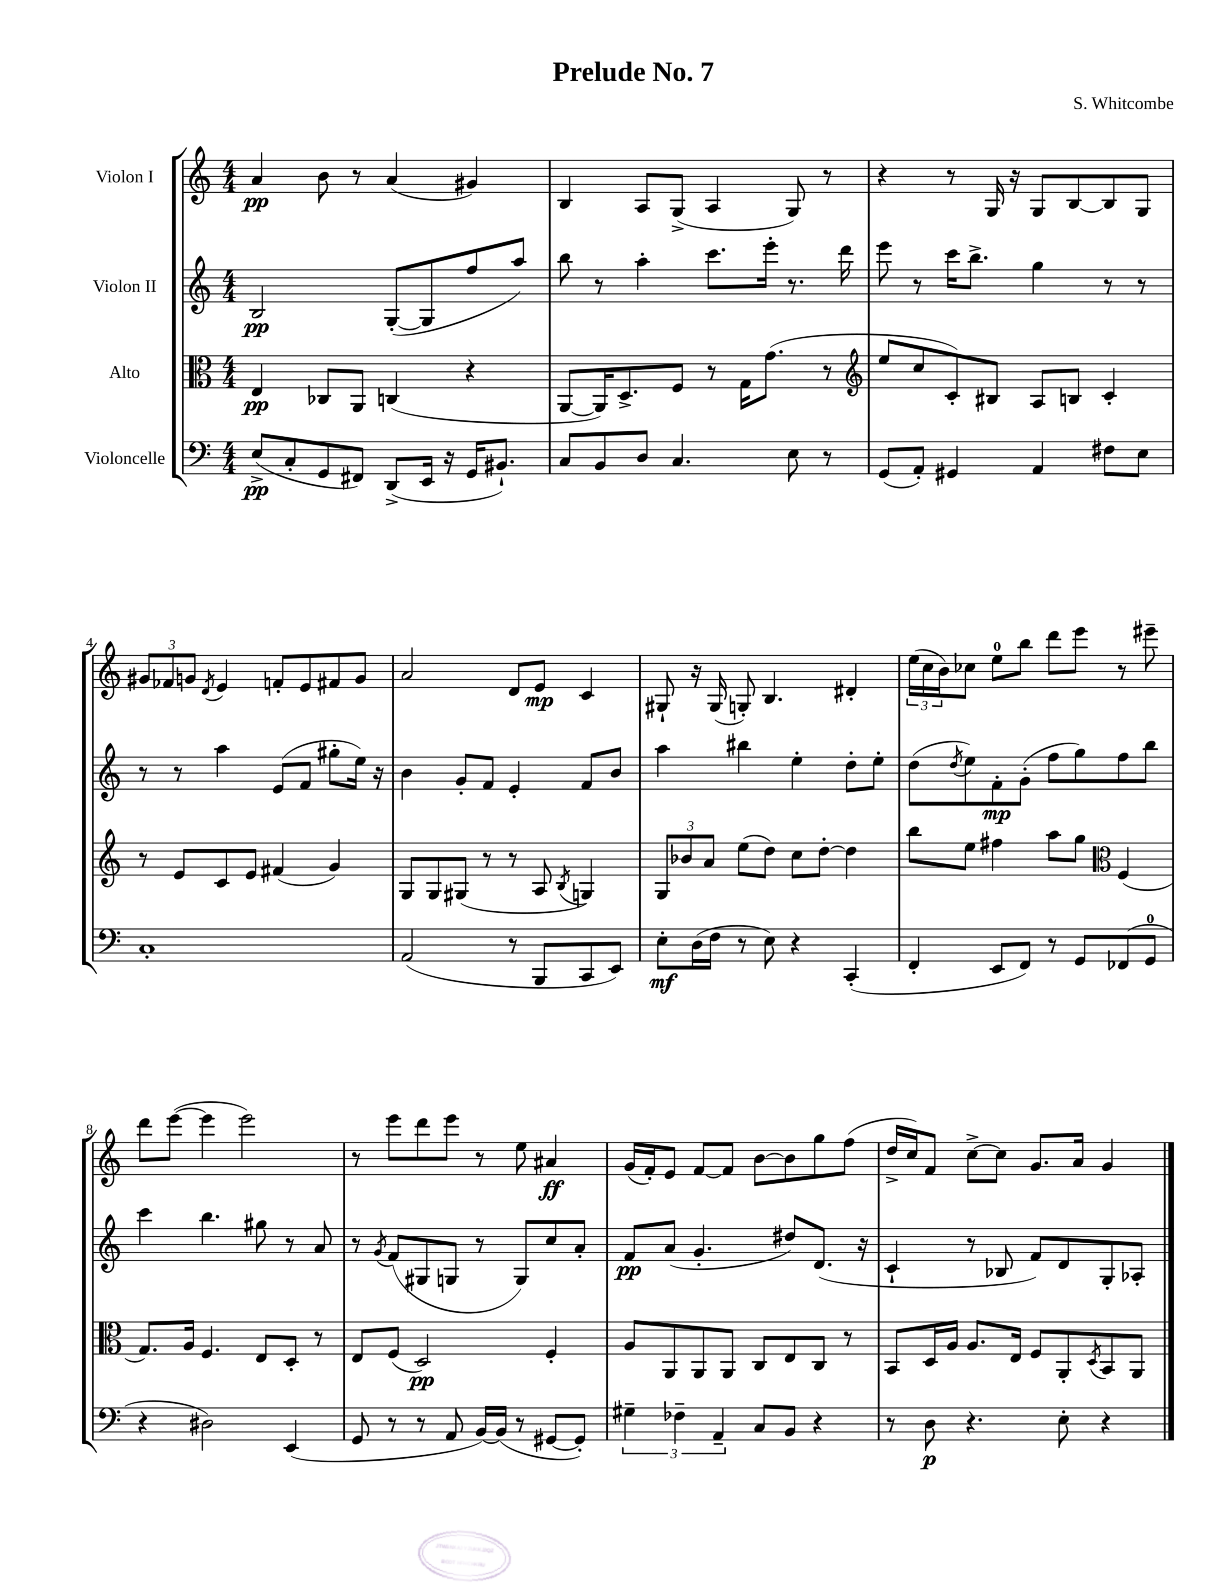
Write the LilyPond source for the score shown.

\header { title = "Prelude No. 7" composer = "S. Whitcombe" }
<<
\new StaffGroup <<
\new Staff = "s0" \with { instrumentName = "Violon I" } {
    \clef treble \key c \major \numericTimeSignature \time 4/4
    a'4\pp b'8 r8 a'4( gis'4) |
    b4 a8 g8->( a4 g8) r8 |
    r4 r8 g16 r16 g8 b8~ b8 g8 |
    \tuplet 3/2 { gis'8 fes'8 g'8 } \acciaccatura { d'8 } e'4 f'8-. e'8 fis'8 g'8 |
    a'2 d'8 e'8\mp c'4 |
    gis8-! r16 gis16( g8-.) b4. dis'4-. |
    \tuplet 3/2 { e''16( c''16 b'16) } ces''8 e''8-0 b''8 d'''8 e'''8 r8 eis'''8-- |
    d'''8 e'''8~( e'''4 e'''2) |
    r8 e'''8 d'''8 e'''8 r8 e''8 ais'4\ff |
    g'16( f'16-.) e'8 f'8~ f'8 b'8~ b'8 g''8 f''8( |
    d''16-> c''16) f'8 c''8~-> c''8 g'8. a'16 g'4 \bar "|." |
}
\new Staff = "s1" \with { instrumentName = "Violon II" } {
    \clef treble \key c \major \numericTimeSignature \time 4/4
    b2\pp g8~-.( g8 f''8 a''8) |
    b''8 r8 a''4-. c'''8. e'''16-. r8. d'''16 |
    e'''8 r8 c'''16 b''8.-> g''4 r8 r8 |
    r8 r8 a''4 e'8( f'8 gis''8-. e''16) r16 |
    b'4 g'8-. f'8 e'4-. f'8 b'8 |
    a''4 bis''4 e''4-. d''8-. e''8-. |
    d''8( \acciaccatura { d''8 } e''8) f'8-.\mp g'8-.( f''8 g''8) f''8 b''8 |
    c'''4 b''4. gis''8 r8 a'8 |
    r8 \acciaccatura { g'8 } f'8( gis8 g8 r8 g8) c''8 a'8-. |
    f'8\pp a'8( g'4.-. dis''8) d'8.( r16 |
    c'4-! r8 bes8 f'8) d'8 g8-. aes8-. \bar "|." |
}
\new Staff = "s2" \with { instrumentName = "Alto" } {
    \clef alto \key c \major \numericTimeSignature \time 4/4
    e4\pp ces8 a,8 c4( r4 |
    a,8~ a,16) d8.-> f8 r8 g16 g'8.( r8 |
    \clef treble e''8 c''8 c'8-.) bis8 a8 b8 c'4-. |
    r8 e'8 c'8 e'8 fis'4( g'4) |
    g8 g8 gis8( r8 r8 a8 \acciaccatura { b8 } g4) |
    \tuplet 3/2 { g8 bes'8 a'8 } e''8( d''8) c''8 d''8~-. d''4 |
    b''8 e''8 fis''4 a''8 g''8 \clef alto f4( |
    g8.) a16 f4. e8 d8-. r8 |
    e8 f8( d2\pp) f4-. |
    a8 a,8 a,8 a,8 c8 e8 c8 r8 |
    b,8 d16 a16 a8. e16 f8 a,8-. \acciaccatura { d8 } b,8 a,8 \bar "|." |
}
\new Staff = "s3" \with { instrumentName = "Violoncelle" } {
    \clef bass \key c \major \numericTimeSignature \time 4/4
    e8->\pp( c8-. g,8 fis,8) d,8->( e,16 r16 g,16 bis,8.-!) |
    c8 b,8 d8 c4. e8 r8 |
    g,8( a,8-.) gis,4 a,4 fis8 e8 |
    c1-. |
    a,2( r8 b,,8 c,8 e,8) |
    e8-.\mf d16( f16 r8 e8) r4 c,4-.( |
    f,4-. e,8 f,8) r8 g,8 fes,8( g,8-0 |
    r4 dis2) e,4( |
    g,8 r8 r8 a,8 b,16~) b,16( r8 gis,8~ gis,8-.) |
    \tuplet 3/2 { gis4-- fes4-- a,4-- } c8 b,8 r4 |
    r8 d8\p r4. e8-. r4 \bar "|." |
}
>>
>>
